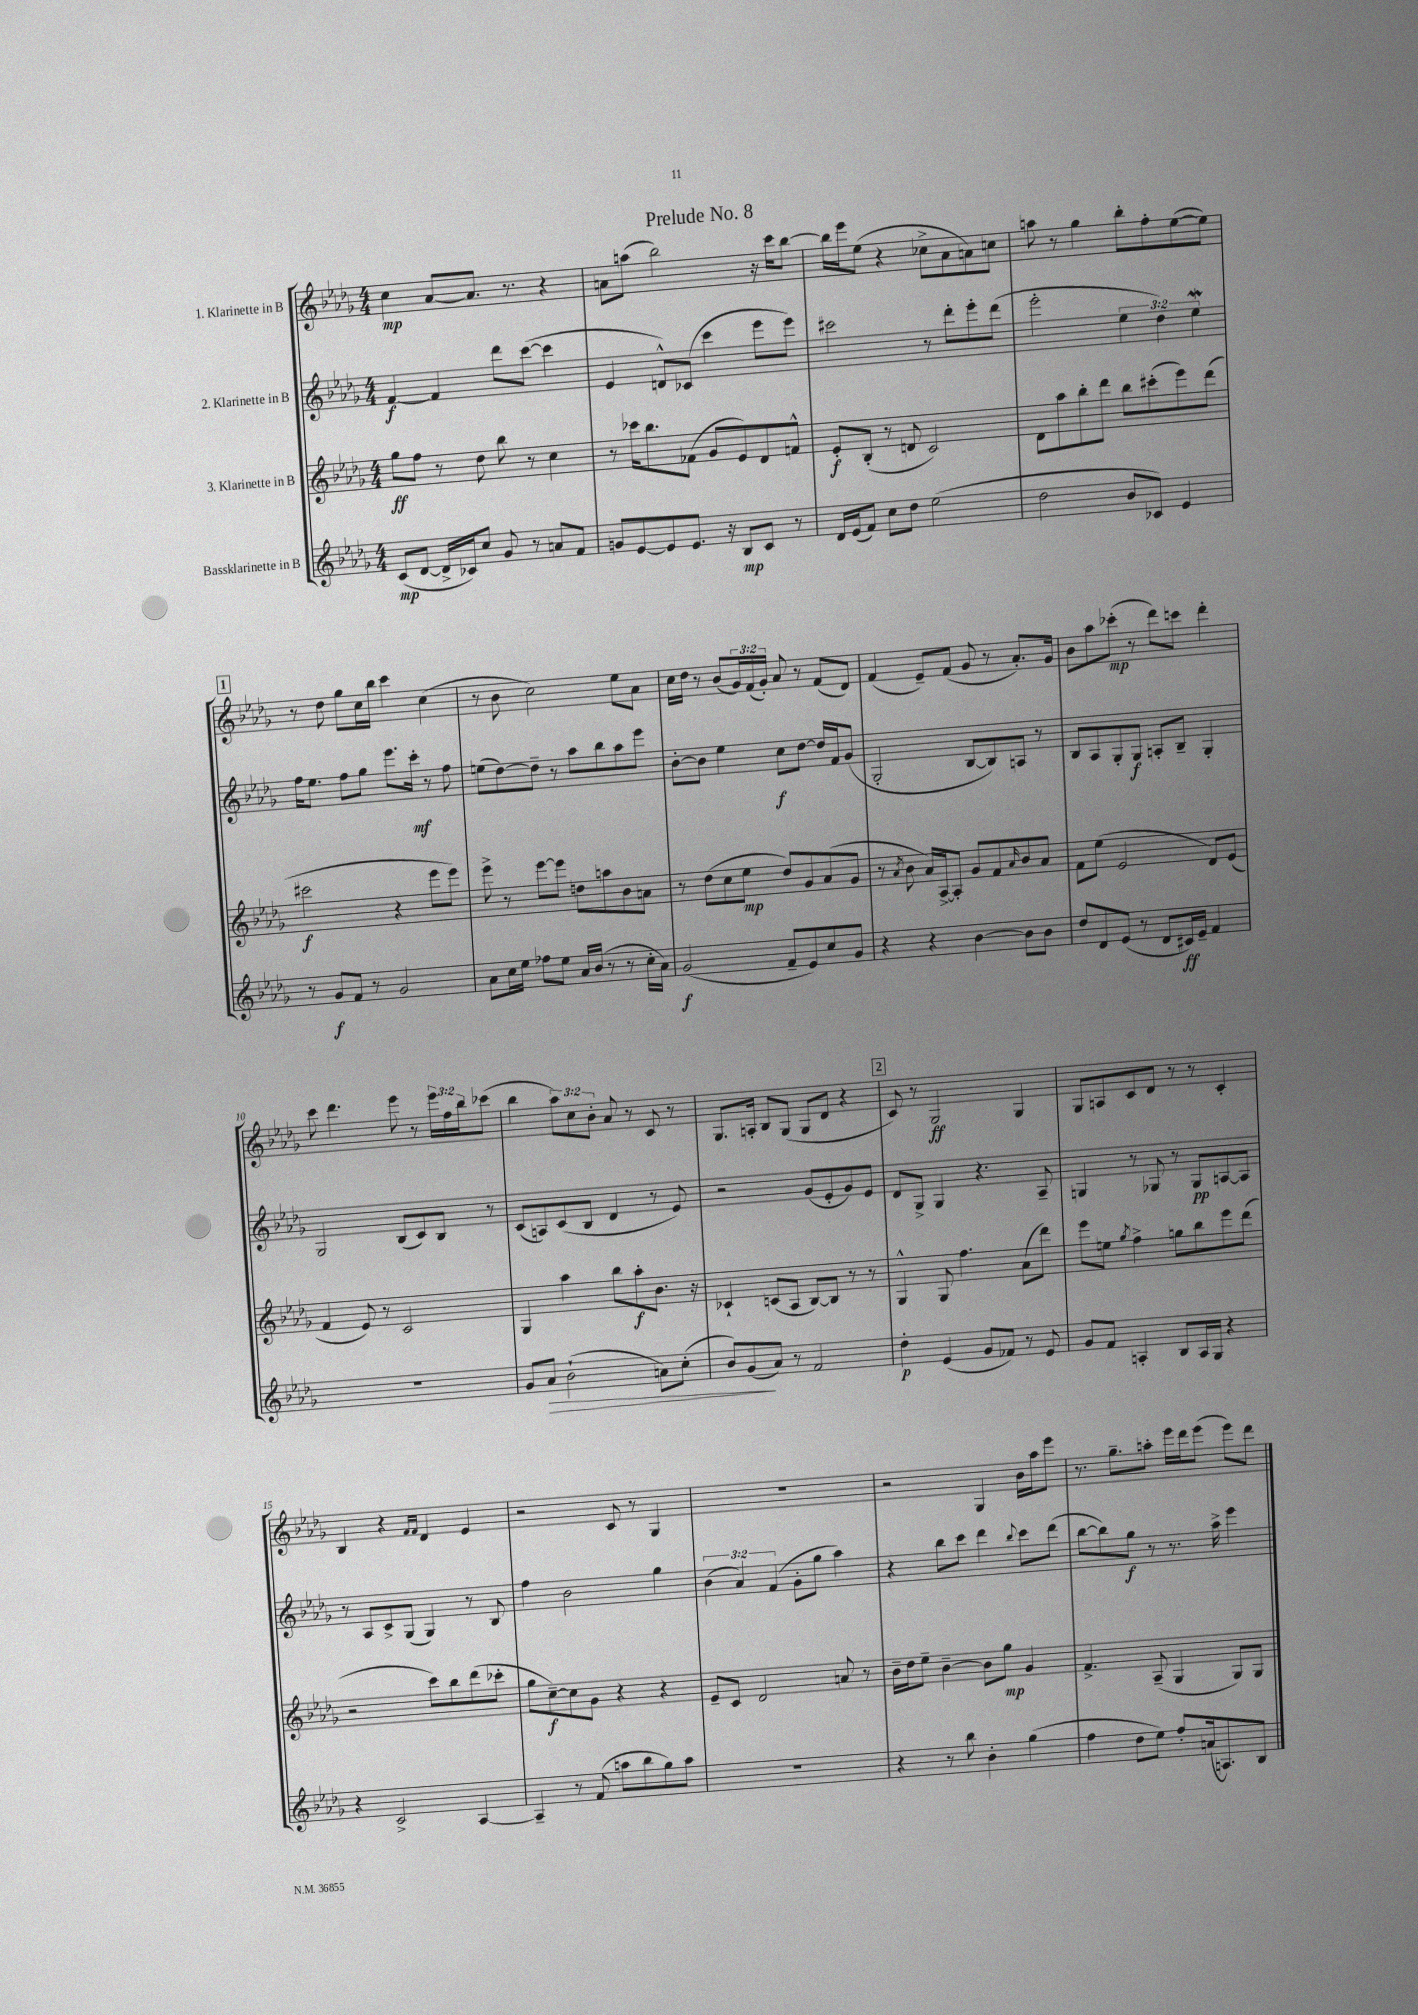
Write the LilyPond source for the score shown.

\header { title = "Prelude No. 8" }
<<
\new StaffGroup <<
\new Staff = "s0" \with { instrumentName = "1. Klarinette in B" } {
    \clef treble \key des \major \numericTimeSignature \time 4/4 \override Staff.TupletNumber.text = #tuplet-number::calc-fraction-text
    c''4\mp aes'8~ aes'8. r8. r4 |
    a'8 a''8( bes''2) r16 c'''16 bes''8~ |
    bes''16 ees'''16 ees''8( r4 ces''8-> aes'8 a'8) c''8 |
    a''8 r8 ges''4 bes''8-. f''8-. ees''8~( ees''8) |
    \mark \markup { \box "1" } r8 des''8 ges''8 c''16 bes''16 c'''4 c''4( |
    r8 bes'8 c''2) ees''8 aes'8 |
    c''16 des''16 r8 bes'8( \tuplet 3/2 { ges'16) f'16( ges'16-.) } aes'8 r8 f'8( des'8) |
    f'4( ees'8--) f'8( ges'8 r8 aes'8.-.) ges'16 |
    bes'8 aes''8 ces'''8-.\mp( r8 des'''8) c'''8 des'''4-. |
    c'''8 des'''4. ees'''8 r8 \tuplet 3/2 { ees'''16 f''16 bes''16 } ces'''8( |
    bes''4 \tuplet 3/2 { aes''8) c''8 bes'8-. } aes'8 r8 c'8 r8 |
    ges8. a16-. bes8 ges8( ges8 des'8 r4 |
    \mark \markup { \box "2" } c'8) r8 ges2\ff ges4 |
    ges8 a8 c'8 des'8 r8 r8 c'4-. |
    bes4 r4 \grace { f'16 f'16 } des'4 ees'4 |
    r2 c'8 r8 ges4 |
    r1 |
    r2 ges4 bes'16 aes''16 ees'''8 |
    r8. ges''8.-- a''8-. ees'''16 des'''16 ees'''8( ees'''8) des'''8 \bar "|." |
}
\new Staff = "s1" \with { instrumentName = "2. Klarinette in B" } {
    \clef treble \key des \major \numericTimeSignature \time 4/4 \override Staff.TupletNumber.text = #tuplet-number::calc-fraction-text
    f'4~\f f'4 des'''8 c'''8~( c'''4 |
    ees'4 d'8-^) ces'8( c'''4 ees'''8 ees'''8) |
    cis'''2 r8 des'''8-. ees'''8-. des'''8( |
    ees'''2-. \tuplet 3/2 { ees''4 des''4) ees''4\mordent } |
    \mark \markup { \box "1" } f''16 ees''8. f''8 ges''8 ees'''8. c'''16-.\mf r8 f''8 |
    e''8( des''8~) des''8-- r8 aes''8 bes''8 aes''8 ees'''8 |
    bes'8~-. bes'8 ees''4 c''8\f des''8~ des''16 f'16 ges'8( |
    ges2-. bes8~ bes8) a8 r8 |
    bes8 aes8 ges8-. ges8\f a8-. bes8-- ges4-. |
    ges2 bes8( c'8) bes8 r8 |
    c'8( a8) c'8( bes8 des'4 r8 ees'8) |
    r2 ges'8( ees'8-. ges'8) ees'8 |
    \mark \markup { \box "2" } des'8 ges8-> ges4 r4. aes8-- |
    g4 r8 ges8 r8 ges8\pp a8~ a8 |
    r8 aes8 c'8-> ges8( ges4) r8 bes8 |
    f''4 bes'2 ges''4 |
    \tuplet 3/2 { bes'4( aes'4) f'4( } ges'8-. ges''8 aes''4) |
    r4 bes''8 c'''8 des'''4 \appoggiatura { bes''8 } c'''8 des'''8( |
    bes''8~ bes''8) ges''8\f r8 r8. aes''16-> ees'''4 \bar "|." |
}
\new Staff = "s2" \with { instrumentName = "3. Klarinette in B" } {
    \clef treble \key des \major \numericTimeSignature \time 4/4
    ges''8\ff f''8 r8 des''8 bes''8 r8 c''4 |
    r8 ces'''16 bes''8. fes'8( ges'8 ees'8) des'8 f'8-^ |
    ees'8-.\f bes8-.( r8 d'8 c'2) |
    des'8 aes''8 bes''8-. des'''8 bes''8 cis'''8-.( ees'''8) des'''8( |
    \mark \markup { \box "1" } cis'''2\f r4 ees'''8 ees'''8) |
    ees'''8-> r8 ees'''8~ ees'''8 d''8 a''8 bes'8 a'8 |
    r8 des''8( c''8 ees''8\mp des''8) ges'8 aes'8( ges'8 |
    r8 \acciaccatura { aes'8 } bes'8 aes'16) aes16~-> aes8-. ges'8 f'8 \grace { aes'16 } bes'8 aes'8 |
    f'8 ees''8( ees'2 des'8) ees'8( |
    f'4 ees'8) r8 c'2 |
    ges4 aes''4 bes''8 aes''8-.\f bes'8. r16 |
    ces'4-! c'8( aes8 bes8~) bes8 r8 r8 |
    \mark \markup { \box "2" } ges4-^ ges8 f''4. aes'8( des'''8) |
    ees'''8 e''8 \acciaccatura { ges''8 } f''4-> g''8 bes''8 ees'''8 des'''8( |
    r2 c'''8) bes''8 des'''8( ces'''8-. |
    ges''8 c''8~--\f) c''8 ges'8 r4 r4 |
    ees'8-- c'8 des'2 a'8 r8 |
    bes'16-- des''16 ees''8-- bes'4~-- bes'8 ges''8\mp ges'4 |
    f'4.-> aes8--( ges4 ges8) ges8 \bar "|." |
}
\new Staff = "s3" \with { instrumentName = "Bassklarinette in B" } {
    \clef treble \key des \major \numericTimeSignature \time 4/4
    c'8\mp( des'8~ des'16-> ces'16) c''8 ges'8 r8 a'8 f'8 |
    g'8 ees'8~ ees'8 ees'8. r16 bes8\mp c'8 r8 |
    des'16 ees'16( f'8) c''8 des''8 ees''2( |
    des''2 bes'8 ces'8) ees'4 |
    \mark \markup { \box "1" } r8 ges'8\f f'8 r8 ges'2 |
    aes'8 c''16 ees''16 fes''8 ees''8 aes'16 bes'16( r8 r8 c''16-. aes'16) |
    ges'2\f( f'8-- ees'8) c''8 ges'8 |
    r4 r4 bes'4~ bes'8 bes'8 |
    des''8 des'8 ees'8( r8 des'8 cis'16\ff) ees'16-- f'4 |
    R1 |
    ges'8 aes'8\> bes'2-!( a'8) c''8-.( |
    bes'8) ges'8\!( aes'8) r8 f'2 |
    \mark \markup { \box "2" } des''4-.\p ees'4( ges'8 fes'8) r8 ees'8 |
    ges'8 f'8 a4-. bes8 a16 ges16 r4 |
    r4 c'2-> aes4~ |
    aes4-- r8 f'8( a''8 bes''8 ges''8) a''8 |
    R1 |
    r4 r8 bes''8 bes'4-. ges''4( |
    f''4 des''8 ees''8) f''8-. a'16( a8.) bes8 \bar "|." |
}
>>
>>
